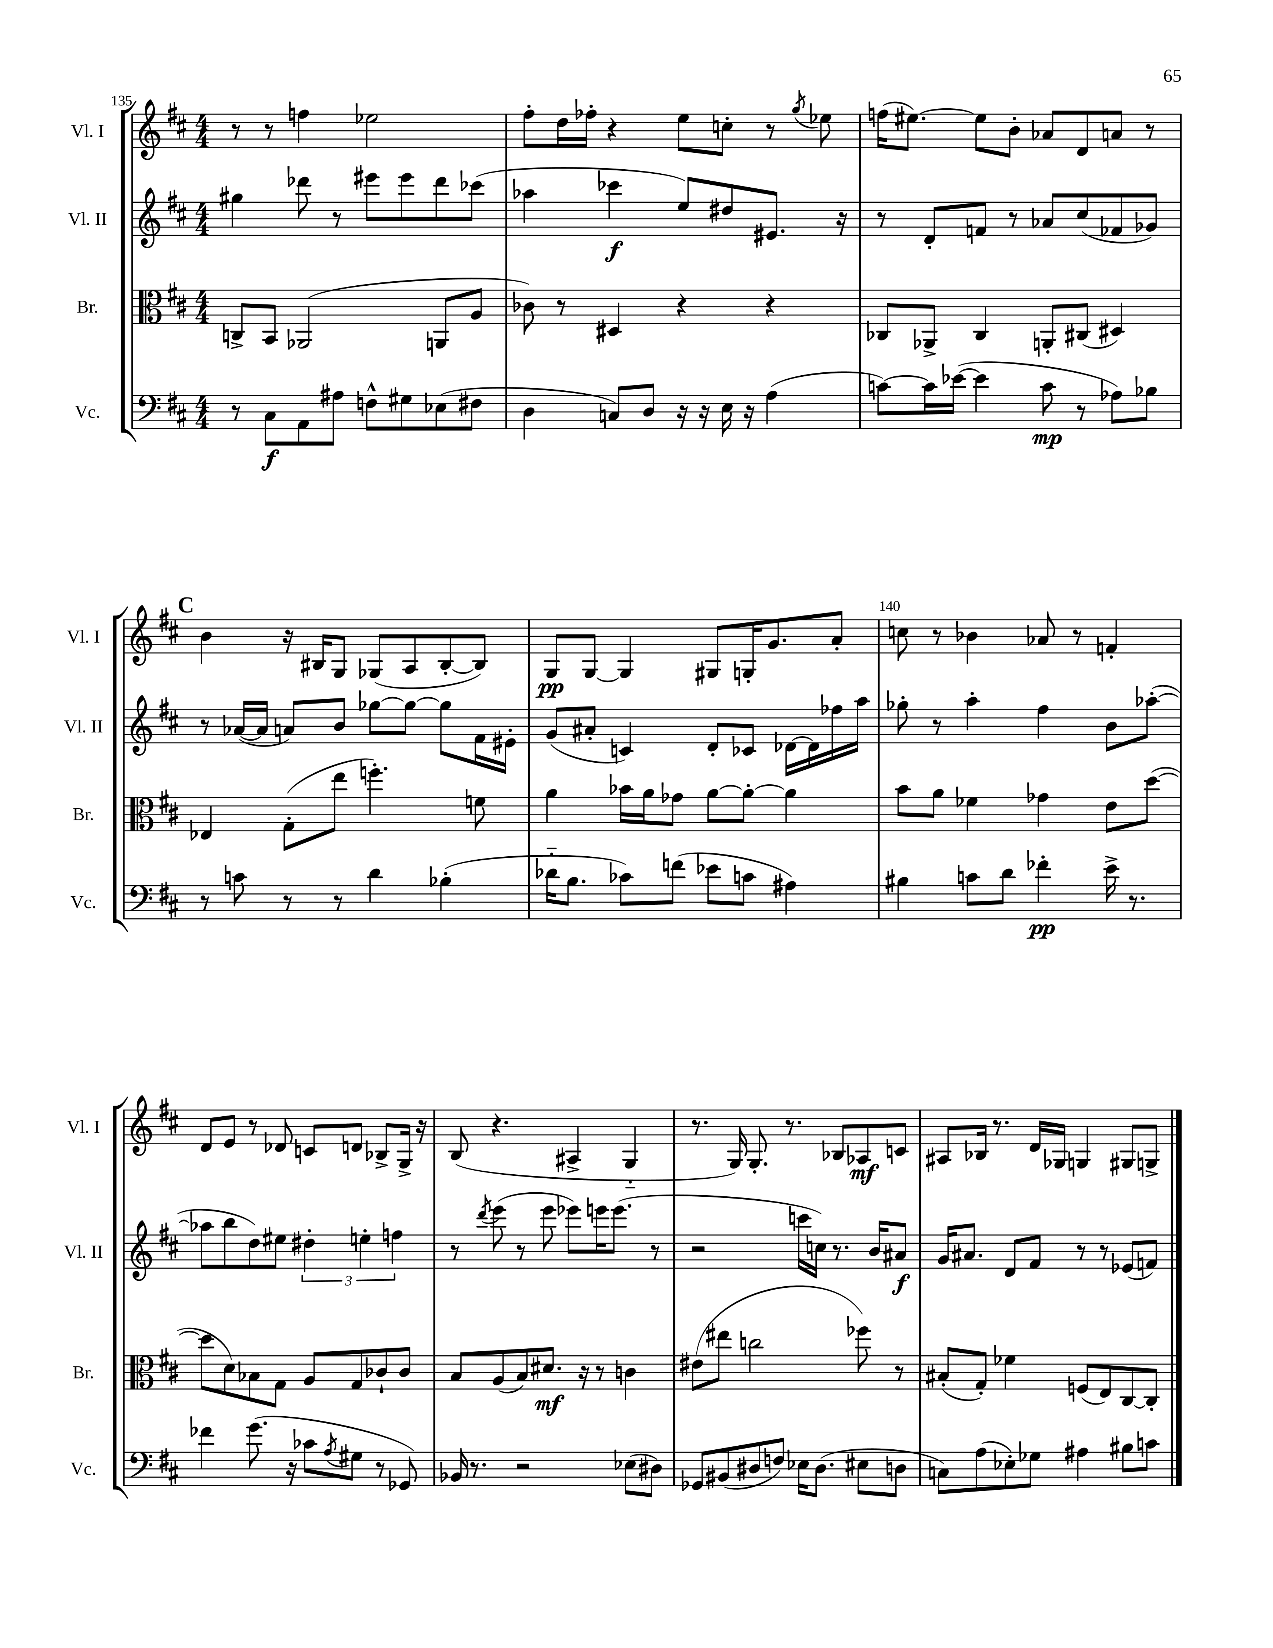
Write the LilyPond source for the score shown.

<<
\new StaffGroup <<
\new Staff = "s0" \with { instrumentName = "Vl. I" shortInstrumentName = "Vl. I" } {
    \clef treble \key d \major \numericTimeSignature \time 4/4
    r8 r8 f''4 ees''2 |
    fis''8-. d''16 fes''16-. r4 e''8 c''8-. r8 \acciaccatura { g''8 } ees''8 |
    f''16( eis''8.~) eis''8 b'8-. aes'8 d'8 a'8 r8 |
    \mark \markup { \bold "C" } b'4 r16 bis16 g8 ges8( a8 bis8~-. bis8) |
    g8\pp g8~ g4 gis8 g16-. g'8. a'8-. |
    c''8 r8 bes'4 aes'8 r8 f'4-. |
    d'8 e'8 r8 des'8 c'8 d'8 bes8-> g16-> r16 |
    b8( r4. ais4-> g4-_ |
    r8. g16) g8.-. r8. bes8 aes8\mf c'8 |
    ais8 bes16 r8. d'16 ges16 g4 gis8 g8-> \bar "|." |
}
\new Staff = "s1" \with { instrumentName = "Vl. II" shortInstrumentName = "Vl. II" } {
    \clef treble \key d \major \numericTimeSignature \time 4/4
    gis''4 des'''8 r8 eis'''8 eis'''8 des'''8 ces'''8( |
    aes''4 ces'''4\f e''8) dis''8 eis'8. r16 |
    r8 d'8-. f'8 r8 aes'8 cis''8( fes'8 ges'8) |
    \mark \markup { \bold "C" } r8 aes'16~( aes'16 a'8) b'8 ges''8~ ges''8~ ges''8 fis'16 eis'16-. |
    g'8( ais'8-. c'4) d'8-. ces'8 des'16~ des'16 fes''16 a''16 |
    ges''8-. r8 a''4-. fis''4 b'8 aes''8~-.( |
    aes''8 b''8 d''8) eis''8 \tuplet 3/2 { dis''4-. e''4-. f''4 } |
    r8 \acciaccatura { d'''8 } e'''8( r8 e'''8 ees'''8) e'''16 e'''8.( r8 |
    r2 c'''16 c''16) r8. b'16 ais'8\f |
    g'16 ais'8. d'8 fis'8 r8 r8 ees'8( f'8) \bar "|." |
}
\new Staff = "s2" \with { instrumentName = "Br." shortInstrumentName = "Br." } {
    \clef alto \key d \major \numericTimeSignature \time 4/4
    c8-> b,8 aes,2( a,8 a8 |
    ces'8) r8 dis4 r4 r4 |
    ces8 aes,8-> ces4 a,8-. cis8( dis4) |
    \mark \markup { \bold "C" } ees4 g8-.( e''8 f''4.-.) f'8 |
    a'4 bes'16 a'16 ges'8 a'8~ a'8~-. a'4 |
    b'8 a'8 fes'4 ges'4 e'8 d''8~( |
    d''8 d'8) bes8 g8 a8 g8 ces'8-! ces'8 |
    b8 a8( b8) dis'8.\mf r16 r8 c'4 |
    eis'8( eis''8 c''2 fes''8) r8 |
    bis8-.( g8-.) fes'4 f8( e8) cis8~ cis8-. \bar "|." |
}
\new Staff = "s3" \with { instrumentName = "Vc." shortInstrumentName = "Vc." } {
    \clef bass \key d \major \numericTimeSignature \time 4/4
    r8 cis8\f a,8 ais8 f8-^ gis8 ees8( fis8 |
    d4 c8) d8 r16 r16 e16 r16 a4( |
    c'8~) c'16 ees'16~( ees'4 c'8\mp r8 aes8) bes8 |
    \mark \markup { \bold "C" } r8 c'8 r8 r8 d'4 bes4-.( |
    des'16-_ b8. ces'8) f'8( ees'8 c'8 ais4) |
    bis4 c'8 d'8 fes'4-.\pp e'16-> r8. |
    fes'4 g'8.( r16 ces'8 \acciaccatura { a8 } gis8 r8 ges,8) |
    bes,16 r8. r2 ees8( dis8) |
    ges,8 bis,8( dis8 f8) ees16 dis8.( eis8 d8 |
    c8) a8( ees8-.) ges8 ais4 bis8 c'8 \bar "|." |
}
>>
>>
\layout { \context { \Score currentBarNumber = #135 \override BarNumber.break-visibility = ##(#f #t #t) barNumberVisibility = #(every-nth-bar-number-visible 5) } }
